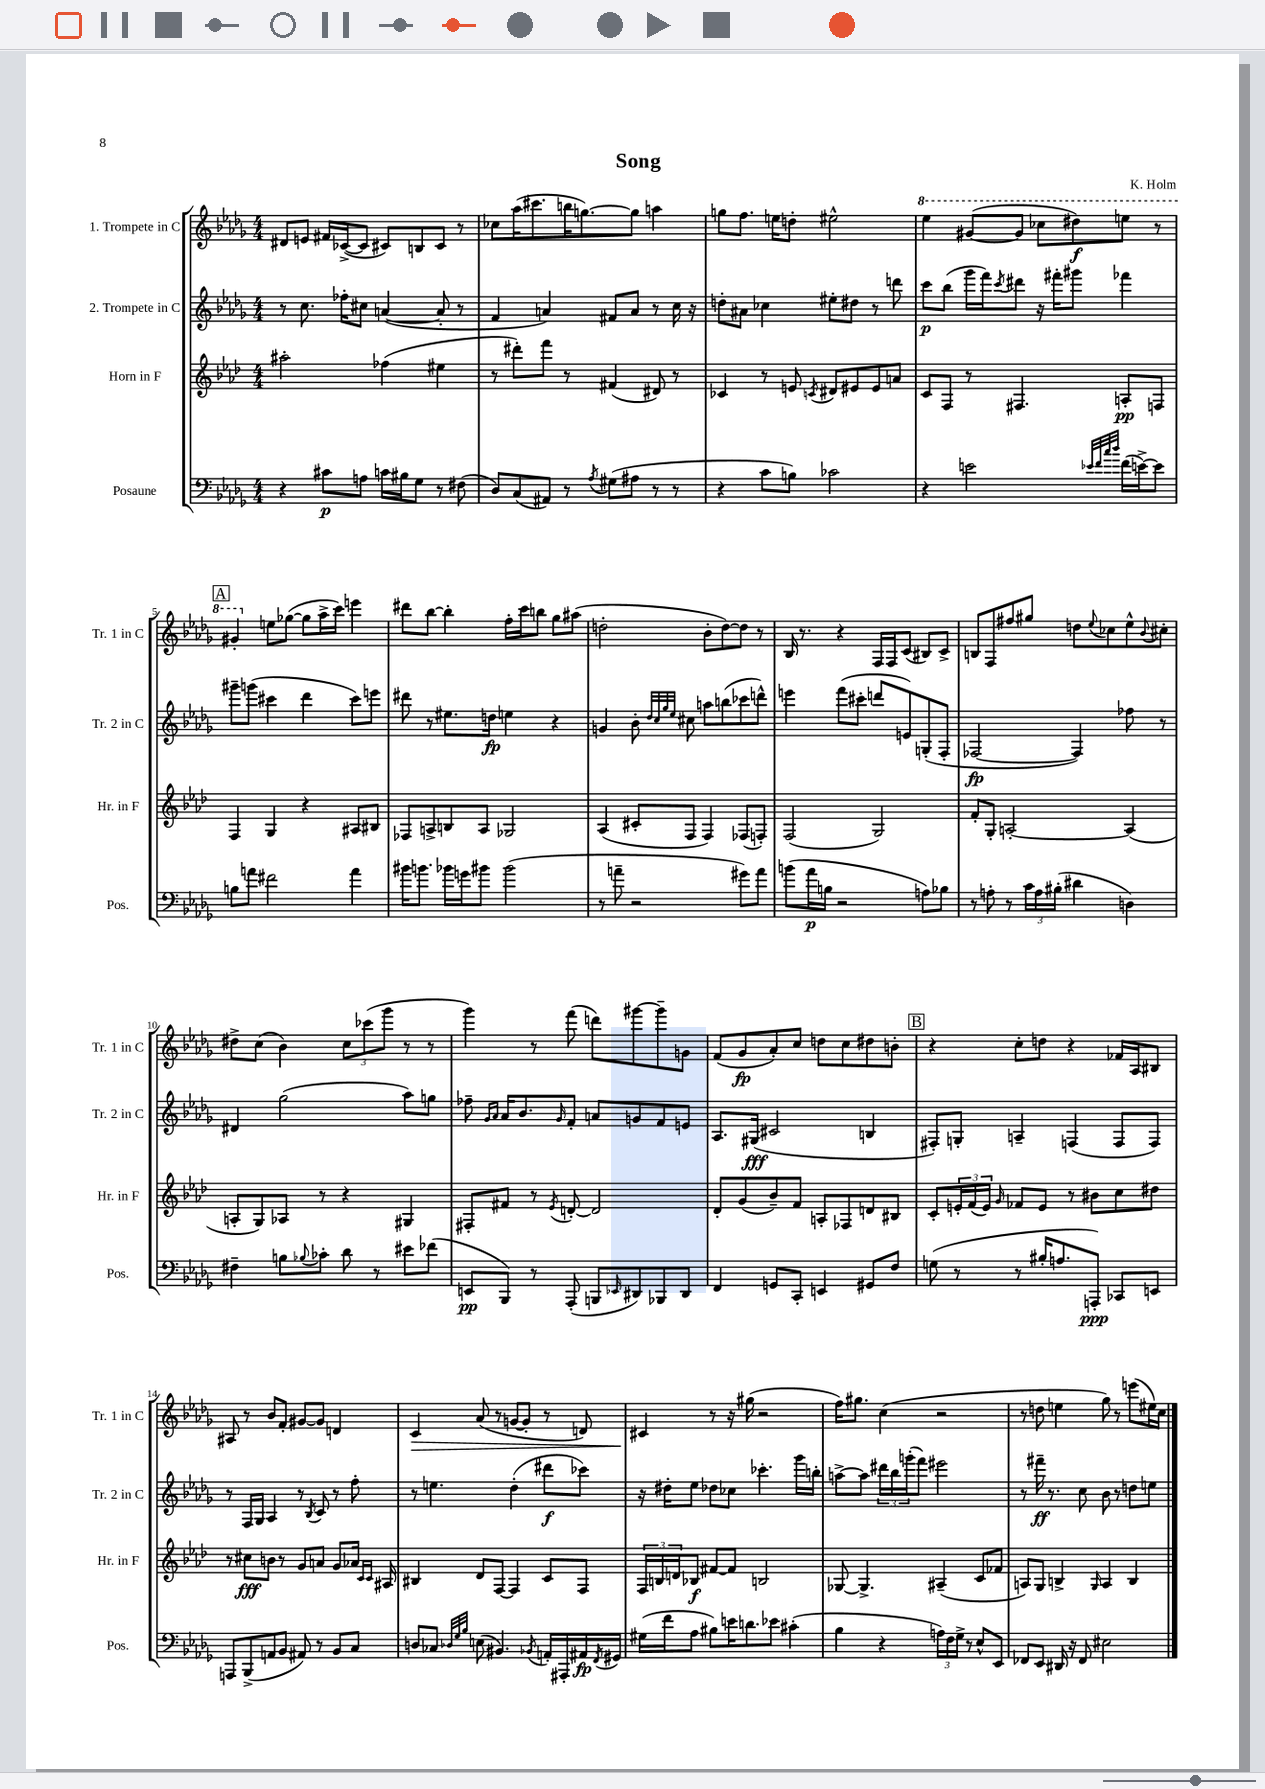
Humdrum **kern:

**kern	**dynam	**kern	**dynam	**kern	**dynam	**kern	**dynam
*part4	*part4	*part3	*part3	*part2	*part2	*part1	*part1
*staff4	*staff4	*staff3	*staff3	*staff2	*staff2	*staff1	*staff1
*I"Posaune	*	*I"Horn in F	*	*I"2. Trompete in C	*	*I"1. Trompete in C	*
*I'Pos.	*	*I'Hr. in F	*	*I'Tr. 2 in C	*	*I'Tr. 1 in C	*
*clefF4	*	*clefG2	*	*clefG2	*	*clefG2	*
*k[b-e-a-d-g-]	*	*k[b-e-a-d-]	*	*k[b-e-a-d-g-]	*	*k[b-e-a-d-g-]	*
*M4/4	*	*M4/4	*	*M4/4	*	*M4/4	*
=1	=1	=1	=1	=1	=1	=1	=1
4r	.	2aa#X'\	.	8r	.	8d#X/L	.
.	.	.	.	8.cc\	.	8en/J	.
8c#X\L	p	.	.	.	.	16f#X/LL	.
.	.	.	.	16ff-X'\KL	.	([16c-X^/J	.
8An\J	.	.	.	8cc#X\J	.	8c-/J]	.
16cn\LL	.	(4ff-X\	.	([4an/	.	8c#X/L)	.
16B#X\J	.	.	.	.	.	.	.
8G-\J	.	.	.	.	.	8Bn/	.
8r	.	4ee#X\	.	8a'/]	.	8c#/J	.
(8F#X\	.	.	.	8r	.	8r	.
=2	=2	=2	=2	=2	=2	=2	=2
8D-/L)	.	8r	.	4f/	.	8cc-X\L	.
(8C/	.	8ddd#X'\L)	.	.	.	(16aa-\K	.
.	.	.	.	.	.	8.ccc#X\	.
8AA#X/J)	.	8fff\J	.	4an/)	.	.	.
8r	.	8r	.	.	.	16bbn\K	.
.	.	.	.	.	.	[8.ggn\)	.
8qA-/	.	.	.	.	.	.	.
(8G#X\L	.	(4f#X/	.	8f#X/L	.	.	.
8A#X\J	.	.	.	8a/J	.	8gg\J]	.
8r	.	8d#X/)	.	8r	.	4aan\	.
8r	.	8r	.	16cc\	.	.	.
.	.	.	.	16r	.	.	.
=3	=3	=3	=3	=3	=3	=3	=3
4r	.	4c-X/	.	8ddn'\L	.	8ggn\L	.
.	.	.	.	8a#X\J	.	8.ff\J	.
8c\L	.	8r	.	4cc-X\	.	.	.
.	.	.	.	.	.	16een\KL	.
8Bn\J)	.	8en/	.	.	.	8ddn'\J	.
.	.	8qcn/	.	.	.	.	.
2c-X\	.	8d#X/L	.	8ee#X'\L	.	2ee#X^^\	.
.	.	8e#X/	.	8dd#X\J	.	.	.
.	.	8e#/	.	8r	.	.	.
.	.	8an/J	.	8dddn\	.	.	.
=4	=4	=4	=4	=4	=4	=4	=4
*	*	*	*	*	*	*8va	*
4r	.	8c/L	.	8ccc\L	p	4eee-\	.
.	.	8F/J	.	(8bb-\J	.	.	.
2en\	.	8r	.	16ggg-\LL	.	([8gg#X/L	.
.	.	.	.	16fff\J)	.	.	.
.	.	.	.	8qccc/	.	.	.
.	.	4.F#X/	.	8ddd#X\J	.	8gg#/J]	.
.	.	.	.	16r	.	8ccc-X\L	.
.	.	.	.	16fff#X'\KL	.	.	.
.	.	.	.	8ggg#X\J	.	8ddd#X\)	f
32qqe-X/LLL	.	.	.	.	.	.	.
32qqf/	.	.	.	.	.	.	.
32qqcc/	.	.	.	.	.	.	.
32qqdd-/JJJ	.	.	.	.	.	.	.
(16f\LL	.	8An'/L	pp	4fff-X\	.	8eeen\J	.
[16en^\J)	.	.	.	.	.	.	.
8e\J]	.	8Fn/J	.	.	.	8r	.
!!LO:LB:g=z
!!LO:REH:place=s1:t=A
=5	=5	=5	=5	=5	=5	=5	=5
8Bn\L	.	4F/	.	8ggg#X~\L	.	4gg#X'/	.
8an\J	.	.	.	(8gggn\J	.	.	.
*	*	*	*	*	*	*X8va	*
2f#X\	.	4G/	.	4ccc#X\	.	8een\L	.
.	.	.	.	.	.	([8gg-X\J	.
.	.	4r	.	4ddd-\	.	8gg-\L]	.
.	.	.	.	.	.	16aa-^\L	.
.	.	.	.	.	.	16ccc\JJ)	.
4a\	.	8A#X/L	.	8ccc#\L)	.	4eeen\	.
.	.	8B#X/J	.	8eeen\J	.	.	.
=6	=6	=6	=6	=6	=6	=6	=6
16b#X\KL	.	8F-X/L	.	8ddd#X\	.	8ddd#X\L	.
8.bn\J	.	.	.	.	.	.	.
.	.	8An^/	.	8r	.	[8bb-\J	.
16b-X\LL	.	8Bn/	.	8.ee#X\L	.	4bb-'\]	.
16gn\J	.	.	.	.	.	.	.
8b#X\J	.	8A/J	.	.	.	.	.
.	.	.	.	16ddn\Jk	fp	.	.
(2b#\	.	2G-X/	.	4een\	.	16ff'\LL	.
.	.	.	.	.	.	16ccc\J	.
.	.	.	.	.	.	8bbn\J	.
.	.	.	.	4r	.	8gg-\L	.
.	.	.	.	.	.	(8aa#X\J	.
=7	=7	=7	=7	=7	=7	=7	=7
8r	.	(4A-/	.	4gn/	.	2ddn'\	.
8an~\	.	.	.	.	.	.	.
2r	.	8c#X'/L	.	8b-'\	.	.	.
.	.	.	.	32qqdd-/LLL	.	.	.
.	.	.	.	32qqcc/	.	.	.
.	.	.	.	32qqgg-/	.	.	.
.	.	.	.	32qqee-/JJJ	.	.	.
.	.	8F/J	.	8cc#X\	.	.	.
.	.	4F/)	.	8aan\L	.	8b-'\L	.
.	.	.	.	(8bbn\	.	[8dd\)	.
8g#X\L)	.	(8F-X/L	.	8ccc-X\	.	8dd\J]	.
8a\J	.	8Fn'/J)	.	8dddn^^\J)	.	8r	.
=8	=8	=8	=8	=8	=8	=8	=8
(8bn\L	.	(2F/	.	4eeen\	.	16B-/	.
.	.	.	.	.	.	8.r	.
16a-\L	p	.	.	.	.	.	.
16Bn\JJ	.	.	.	.	.	.	.
2r	.	.	.	(8fff\L	.	4r	.
.	.	.	.	8ccc#X'\J	.	.	.
.	.	2G/)	.	8dddn/L	.	16F/LL	.
.	.	.	.	.	.	16F/J	.
.	.	.	.	8en/)	.	(8c/J	.
8An\L)	.	.	.	(8Gn'/	.	8B#X/L)	.
8B-X\J	.	.	.	8F'/J	.	8c^/J	.
=9	=9	=9	=9	=9	=9	=9	=9
8r	.	8f'/L	.	[2F-X/	fp	8Bn/L	.
8An'\	.	8G'/J	.	.	.	8F/	.
8r	.	[2An'/	.	.	.	8ff#X/	.
24c\LL	.	.	.	.	.	8gg#X/J	.
24A\	.	.	.	.	.	.	.
(24B#X'\JJ	.	.	.	.	.	.	.
4d#X\	.	.	.	4F-/])	.	8ddn\L	.
.	.	.	.	.	.	8qqee-/	.
.	.	.	.	.	.	8cc-X\	.
4Dn\)	.	(4A/]	.	8ff-X\	.	8ee-^^\	.
.	.	.	.	.	.	8qqb-/	.
.	.	.	.	8r	.	8cc#X'\J	.
!!LO:LB:g=z
=10	=10	=10	=10	=10	=10	=10	=10
4F#X~\	.	8An'/L	.	4d#X/	.	8dd#X^\L	.
.	.	8G/)	.	.	.	(8cc\J	.
8Bn\L	.	8A-X/J	.	(2gg-\	.	4b-\)	.
8qqB-X/	.	.	.	.	.	.	.
8c-X'\J	.	8r	.	.	.	.	.
8d-\	.	4r	.	.	.	12cc\L	.
.	.	.	.	.	.	(12ccc-X\	.
8r	.	.	.	.	.	.	.
.	.	.	.	.	.	12ggg-\J	.
8e#X\L	.	4G#X/	.	8aa-\L)	.	8r	.
(8f-X\J	.	.	.	8ggn\J	.	8r	.
=11	=11	=11	=11	=11	=11	=11	=11
8EEn/L	pp	8F#X'/L	.	8ff-X~\	.	4ggg-\)	.
.	.	.	.	16qqg-/LL	.	.	.
.	.	.	.	16qqa-/JJ	.	.	.
8BBB-/J)	.	8f#X/J	.	16a-/KL	.	.	.
.	.	.	.	8.b-/	.	.	.
8r	.	8r	.	.	.	8r	.
.	.	8qe-/	.	16qqg-/	.	.	.
(8AAA-'/	.	[8dn'/	.	8f'/J	.	(8fff\	.
8BBBn/L	.	2d/]	.	8an/L	.	8dddn\L)	.
16qqEE-X/	.	.	.	.	.	.	.
8DD#X/)	.	.	.	8gn/	.	[8ggg#X\	.
8BBB-X/	.	.	.	8f/	.	8ggg#~\]	.
8DD#/J	.	.	.	8en/J	.	8gn\J	.
=12	=12	=12	=12	=12	=12	=12	=12
4FF/	.	8d-'/L	.	8.A-/L	.	(8f/L	.
.	.	(8g/	.	.	.	8g-/	fp
.	.	.	.	(16G#X/Jk	fff	.	.
8GGn/L	.	8b-~/)	.	2c#X/	.	8a-'/)	.
8CC'/J	.	8f/J	.	.	.	8cc/J	.
4EEn/	.	8An'/L	.	.	.	8ddn\L	.
.	.	8F-X/	.	.	.	8cc\	.
8GG#X/L	.	8dn/	.	4Bn/	.	8dd#X\	.
8F/J	.	8B#X/J	.	.	.	8bn'\J	.
!!LO:REH:place=s1:t=B
=13	=13	=13	=13	=13	=13	=13	=13
(8Gn\	.	8c'/L	.	8F#X'/L)	.	4r	.
8r	.	24en'/L	.	8Gn'/J	.	.	.
.	.	(24f/	.	.	.	.	.
.	.	24e/JJ)	.	.	.	.	.
.	.	16qqg/	.	.	.	.	.
8r	.	8f-X/L	.	4An~/	.	8cc'\L	.
16B#X'/KL	.	8e/J	.	.	.	8ddn\J	.
8.An/	.	.	.	.	.	.	.
.	.	8r	.	(4Fn/	.	4r	.
8AAAn'/J)	ppp	8b#X\L	.	.	.	.	.
8CC-X/L	.	8cc\	.	8F/L	.	16f-X/LL	.
.	.	.	.	.	.	16A-/J	.
8EEn/J	.	8dd#X\J	.	8F/J)	.	8B#X/J	.
!!LO:LB:g=z
=14	=14	=14	=14	=14	=14	=14	=14
8AAAn/L	.	8r	.	8r	.	8A#X/	.
(8BBB-^/	.	8cc#X\L	fff	16F/LL	.	8r	.
.	.	.	.	16G-/JJ	.	.	.
8AAn/	.	8bn\J	.	4A-/	.	8b-/L	.
8BB-/J	.	8r	.	.	.	8f'/J	.
8AA#X/)	.	8g/L	.	8r	.	[8g#X/L	.
.	.	.	.	8qB-/	.	.	.
8r	.	8an/J	.	8c/	.	8g#/J]	.
8BB-/L	.	8g/L	.	8r	.	4dn/	.
8C/J	.	16a-X/Jk	.	8ff'\	.	.	.
.	.	16qqc/LL	.	.	.	.	.
.	.	16qqc/JJ	.	.	.	.	.
.	.	16A#X/	.	.	.	.	.
=15	=15	=15	=15	=15	=15	=15	=15
!	!	!	!	!	!	!	!LO:HP:b
8Dn/L	.	4B#X/	.	8r	.	4c/	>
8C-X/J	.	.	.	4.een\	.	.	.
32qqD-X/LLL	.	.	.	.	.	.	.
32qqG-/	.	.	.	.	.	.	.
32qqB-/JJJ	.	.	.	.	.	.	.
(8En\	.	8d-/L	.	.	.	(8a-/	.
4.BB#X/)	.	[8F/J	.	.	.	8r	.
.	.	4F/]	.	(4dd-'\	.	[8gn/L	.
.	.	.	.	.	.	8g'/J]	.
8qBB-X/	.	.	.	.	.	.	.
16AAn'/LL	.	8c/L	.	8ddd#X\L	f	8r	.
16AAA#X'/	.	.	.	.	.	.	.
16AA#X/	fp	8F/J	.	8ccc-X\J)	.	8dn/)	.
8qFF/	.	.	.	.	.	.	.
16GG#X/JJ	.	.	.	.	.	.	.
=16	=16	=16	=16	=16	=16	=16	=16
(16G#X\LL	.	24F/LL	.	16r	.	4c#X/	.
.	.	24Bn/	.	.	.	.	.
16f\J	.	.	.	16dd#X'\KL	.	.	.
.	.	24dn/J	.	.	.	.	.
8A-\J	.	8B-X/J	f	8ee-\J	.	.	.
8B#X\L)	.	[8f#X/L	.	8dd-X\L	.	8r	]
16en\K	.	8f#/J]	.	8cc-X\J	.	16r	.
8.dn\	.	.	.	.	.	(16gg#X\	.
.	.	2Bn/	.	4.ccc-X'\	.	2r	.
8e-X\J	.	.	.	.	.	.	.
(4c#X'\	.	.	.	.	.	.	.
.	.	.	.	16ggg-\LL	.	.	.
.	.	.	.	16bbn'\JJ	.	.	.
=17	=17	=17	=17	=17	=17	=17	=17
4B-\	.	[8G-X/	.	[8aan^\L	.	16ff\KL)	.
.	.	.	.	.	.	8.gg#X\J	.
.	.	4.G-^/]	.	8aa\J]	.	.	.
4r	.	.	.	24ddd#X\LL	.	(4cc\	.
.	.	.	.	24bb-\	.	.	.
.	.	.	.	(24gggn'\J	.	.	.
.	.	.	.	8fff\J)	.	.	.
24An\LL)	.	(4A#X~/	.	2eee#X\	.	2r	.
24F\	.	.	.	.	.	.	.
24G-^\JJ	.	.	.	.	.	.	.
8r	.	.	.	.	.	.	.
8E-^^/L	.	8c/L	.	.	.	.	.
8EE-/J	.	8f-X/J	.	.	.	.	.
=18	=18	=18	=18	=18	=18	=18	=18
8FF-X/L	.	8An/L)	.	8r	.	8r	.
8EE-/J	.	8G/J	.	16fff#X~\	ff	8ddn\	.
.	.	.	.	8.r	.	.	.
16DD#X/	.	4Bn^/	.	.	.	4een\	.
16r	.	.	.	.	.	.	.
8FF-/	.	.	.	8cc\	.	.	.
.	.	16qqG/	.	.	.	.	.
2E#X\	.	4A/	.	8b-\	.	8gg-\)	.
.	.	.	.	8r	.	8r	.
.	.	4B/	.	8ddn\L	.	(8eeen\L	.
.	.	.	.	8een\J	.	16ee#X\L)	.
.	.	.	.	.	.	16cc\JJ	.
==	==	==	==	==	==	==	==
*-	*-	*-	*-	*-	*-	*-	*-
